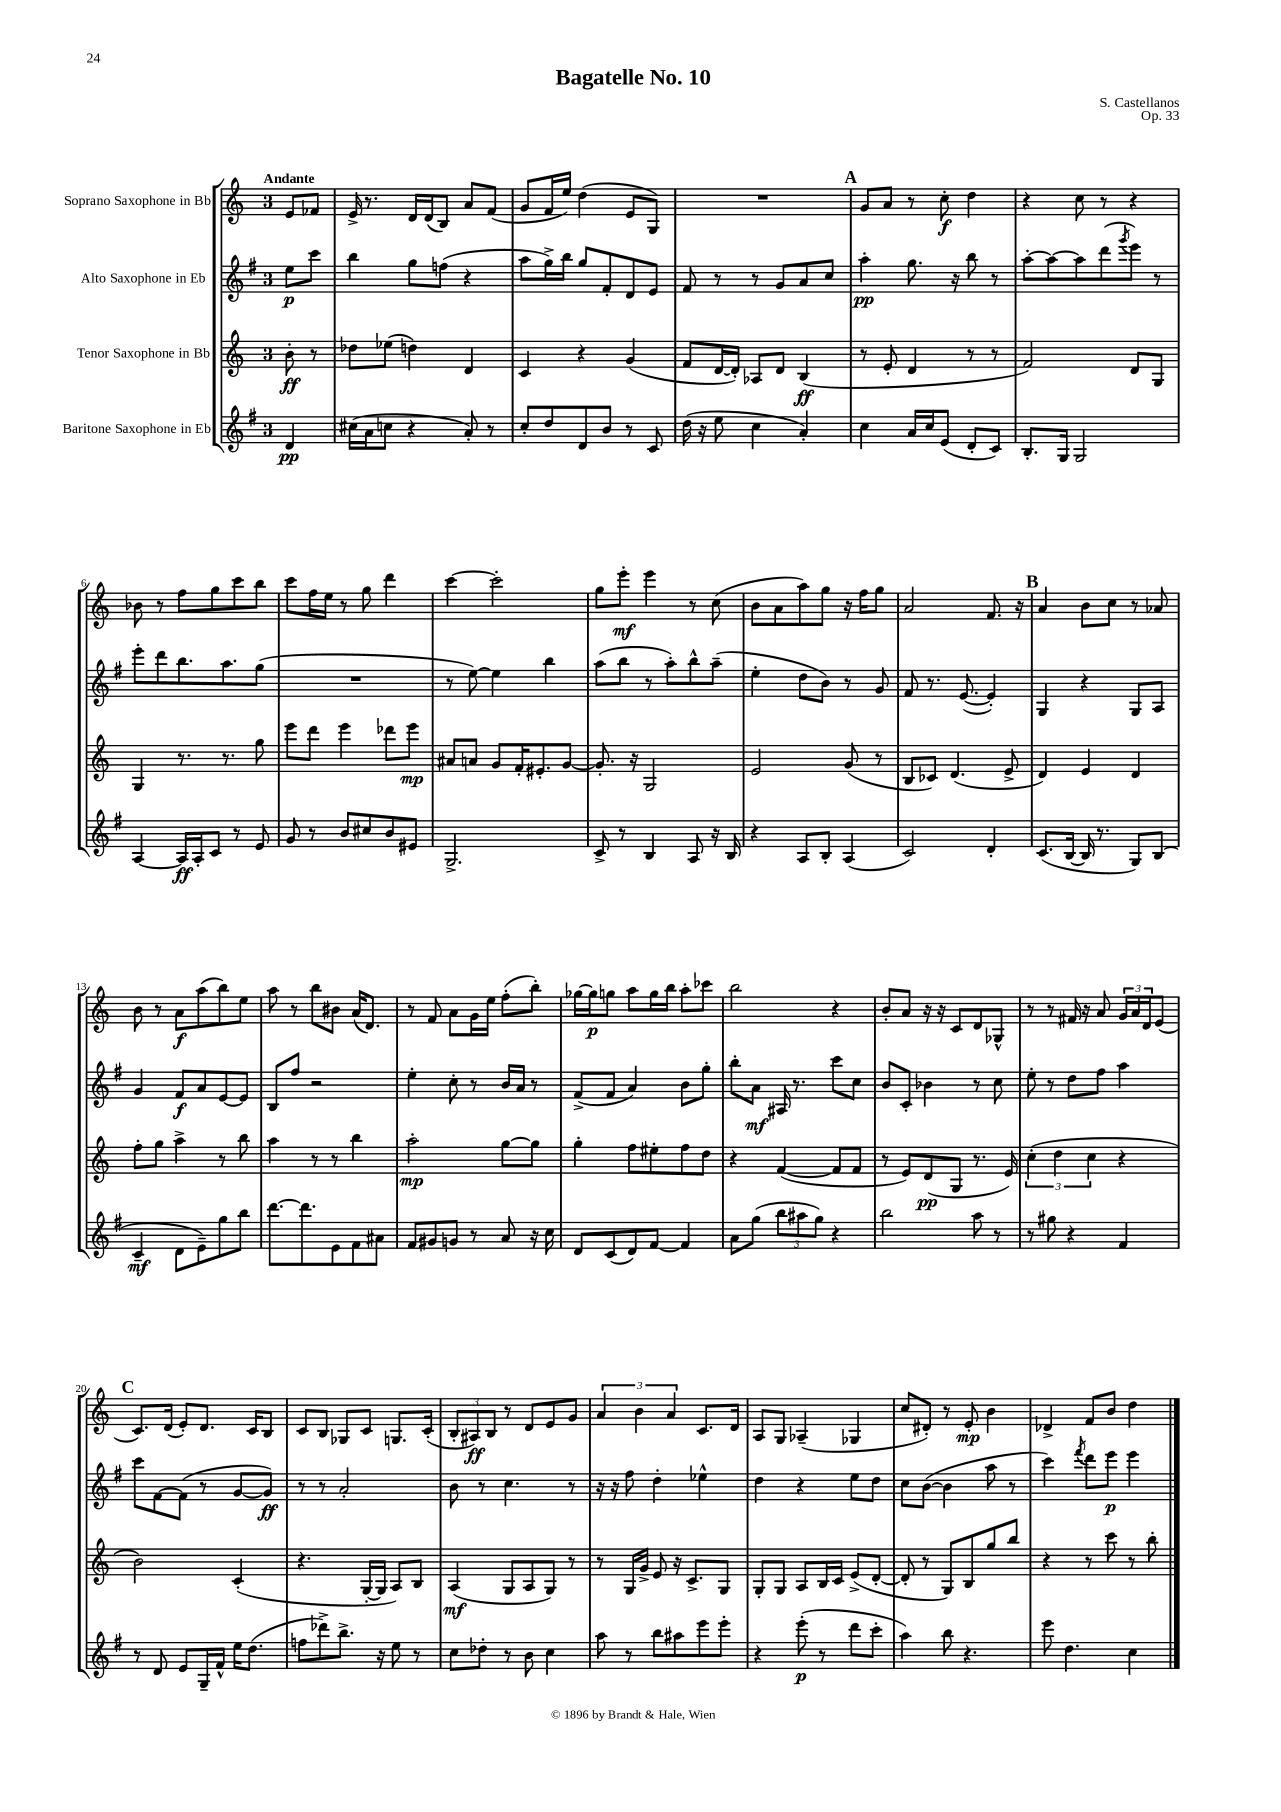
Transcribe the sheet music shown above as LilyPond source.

\header { title = "Bagatelle No. 10" composer = "S. Castellanos" opus = "Op. 33" }
<<
\new StaffGroup <<
\new Staff = "s0" \with { instrumentName = "Soprano Saxophone in Bb" } {
    \clef treble \key c \major \once \override Staff.TimeSignature.style = #'single-digit \time 3/4 \partial 4 \tempo "Andante"
    e'8 fes'8 |
    e'16-> r8. d'16 d'16( b8) a'8 f'8( |
    g'8 f'16 e''16) d''4( e'8 g8) |
    R2. |
    \mark \markup { \bold "A" } g'8 a'8 r8 c''8-.\f d''4 |
    r4 c''8 r8 r4 |
    bes'8 r8 f''8 g''8 c'''8 b''8 |
    c'''8 f''16 e''16 r8 g''8 d'''4 |
    c'''4~ c'''2-. |
    g''8 e'''8-.\mf e'''4 r8 c''8( |
    b'8 a'8 a''8) g''8 r16 f''16 g''8 |
    a'2 f'8. r16 |
    \mark \markup { \bold "B" } a'4 b'8 c''8 r8 aes'8 |
    b'8 r8 a'8\f a''8( b''8) e''8 |
    a''8 r8 b''8 bis'8 a'16( d'8.) |
    r8 f'8 a'8 g'16 e''16 f''8-.( b''8-.) |
    ges''16~ ges''16\p g''8 a''8 g''16 b''16 a''8-. ces'''8 |
    b''2 r4 |
    b'8-. a'8 r16 r16 c'8 d'8 ges8-^ |
    r8 r8 fis'16 r16 a'8 \tuplet 3/2 { g'16 a'16 d'16 } e'8( |
    \mark \markup { \bold "C" } c'8.) d'16( e'8-.) d'8. c'16 b8 |
    c'8 b8 ges8 c'8 g8. c'16-.( |
    \tuplet 3/2 { b8-. ais8\ff) b8 } r8 d'8 e'8 g'8 |
    \tuplet 3/2 { a'4 b'4 a'4 } c'8. d'16 |
    a8 g8 aes4--( ges4 |
    c''8 dis'8-.) r8 e'8-.\mp b'4 |
    des'4-> f'8 b'8 d''4 \bar "|." |
}
\new Staff = "s1" \with { instrumentName = "Alto Saxophone in Eb" } {
    \clef treble \key g \major \once \override Staff.TimeSignature.style = #'single-digit \time 3/4 \partial 4
    e''8\p c'''8 |
    b''4 g''8 f''8( r4 |
    a''8 g''16->) b''16 g''8 fis'8-. d'8 e'8 |
    fis'8 r8 r8 g'8 a'8 c''8 |
    \mark \markup { \bold "A" } a''4-.\pp g''8. r16 b''8 r8 |
    a''8~-. a''8~ a''8 d'''8( \acciaccatura { g'''8 } e'''8) r8 |
    e'''8-. d'''8 b''8. a''8. g''8( |
    R2. |
    r8 e''8~) e''4 b''4 |
    a''8( b''8 r8 a''8-.) b''8-^ a''8--( |
    e''4-. d''8 b'8) r8 g'8 |
    fis'8 r8. e'8.~( e'4-.) |
    \mark \markup { \bold "B" } g4 r4 g8 a8 |
    g'4 fis'8\f a'8 e'8~ e'8 |
    b8 fis''8 r2 |
    e''4-. c''8-. r8 b'16 a'16 r8 |
    fis'8->( fis'8 a'4) b'8 g''8-. |
    b''8-. a'8\mf ais16 r8. c'''8 c''8 |
    b'8 c'8-. bes'4 r8 c''8 |
    e''8-. r8 d''8 fis''8 a''4 |
    \mark \markup { \bold "C" } c'''8 fis'8~ fis'8( r8 g'8~ g'8\ff) |
    r8 r8 a'2-. |
    b'8 r8 c''4. r8 |
    r16 r16 fis''8 d''4-. ees''4-^ |
    d''4 r4 e''8 d''8 |
    c''8 b'8~( b'4 a''8 r8 |
    c'''4) \acciaccatura { fis'''8 } d'''8 e'''8\p e'''4 \bar "|." |
}
\new Staff = "s2" \with { instrumentName = "Tenor Saxophone in Bb" } {
    \clef treble \key c \major \once \override Staff.TimeSignature.style = #'single-digit \time 3/4 \partial 4
    b'8-.\ff r8 |
    des''8 ees''8( d''4) d'4 |
    c'4 r4 g'4( |
    f'8 d'16~ d'16-.) aes8 d'8 b4\ff( |
    \mark \markup { \bold "A" } r8 e'8-. d'4 r8 r8 |
    f'2) d'8 g8 |
    g4 r8. r8. g''8 |
    e'''8 d'''8 e'''4 des'''8 e'''8\mp |
    ais'8 a'8 g'8 f'16-. eis'8.-. g'8~ |
    g'8.-. r16 g2 |
    e'2 g'8( r8 |
    b8 ces'8) d'4.( e'8-> |
    \mark \markup { \bold "B" } d'4) e'4 d'4 |
    f''8-. g''8 a''4-> r8 b''8 |
    a''4 r8 r8 b''4 |
    a''2-.\mp g''8~ g''8 |
    g''4-. f''8 eis''8-. f''8 d''8 |
    r4 f'4~( f'8 f'8 |
    r8 e'8) d'8\pp( g8 r8. e'16) |
    \tuplet 3/2 { c''4-.( d''4 c''4 } r4 |
    \mark \markup { \bold "C" } b'2) c'4-.( |
    r4. g16~-. g16 a8) b8 |
    a4\mf( g8 a8 g8) r8 |
    r8 g16 g'16-> e'8 r16 c'8.-> g8 |
    g8-. g8 a8 b16 c'16 e'8->( d'8~-. |
    d'8-. r8 g8) b8 g''8 b''8 |
    r4 r8 c'''8 r8 b''8-. \bar "|." |
}
\new Staff = "s3" \with { instrumentName = "Baritone Saxophone in Eb" } {
    \clef treble \key g \major \once \override Staff.TimeSignature.style = #'single-digit \time 3/4 \partial 4
    d'4\pp |
    cis''16( a'16 c''8 r4 a'8-.) r8 |
    c''8-. d''8 d'8 b'8 r8 c'8 |
    d''16( r16 e''8 c''4 a'4-.) |
    \mark \markup { \bold "A" } c''4 a'16 c''16 e'8( d'8-. c'8) |
    b8.-. g16 g2 |
    a4~ a16\ff a16-. c'8 r8 e'8 |
    g'8 r8 b'8 cis''8 b'8 eis'8 |
    g2.-> |
    c'8-> r8 b4 a8 r16 b16 |
    r4 a8 b8-. a4( |
    c'2) d'4-. |
    \mark \markup { \bold "B" } c'8.( b16~ b16 r8. g8) b8( |
    c'4--\mf d'8 e'8--) g''8 b''8 |
    d'''8.~ d'''8. e'8 fis'8 ais'8 |
    fis'8 gis'8 g'8 r8 a'8 r16 c''16 |
    d'8 c'8( d'8) fis'8~ fis'4 |
    a'8 g''8( \tuplet 3/2 { b''8 ais''8 g''8) } r4 |
    b''2 a''8 r8 |
    r8 gis''8 r4 fis'4 |
    \mark \markup { \bold "C" } r8 d'8 e'8 g16-- fis'16-^ e''16 d''8.( |
    f''8 des'''8->) b''8.-> r16 e''8 r8 |
    c''8 des''8-. r8 b'8 c''4 |
    a''8 r8 b''8 ais''8 e'''8 e'''8-. |
    r4 e'''8-.\p( r8 d'''8 c'''8-. |
    a''4) b''8 r4. |
    e'''8 d''4. c''4 \bar "|." |
}
>>
>>
